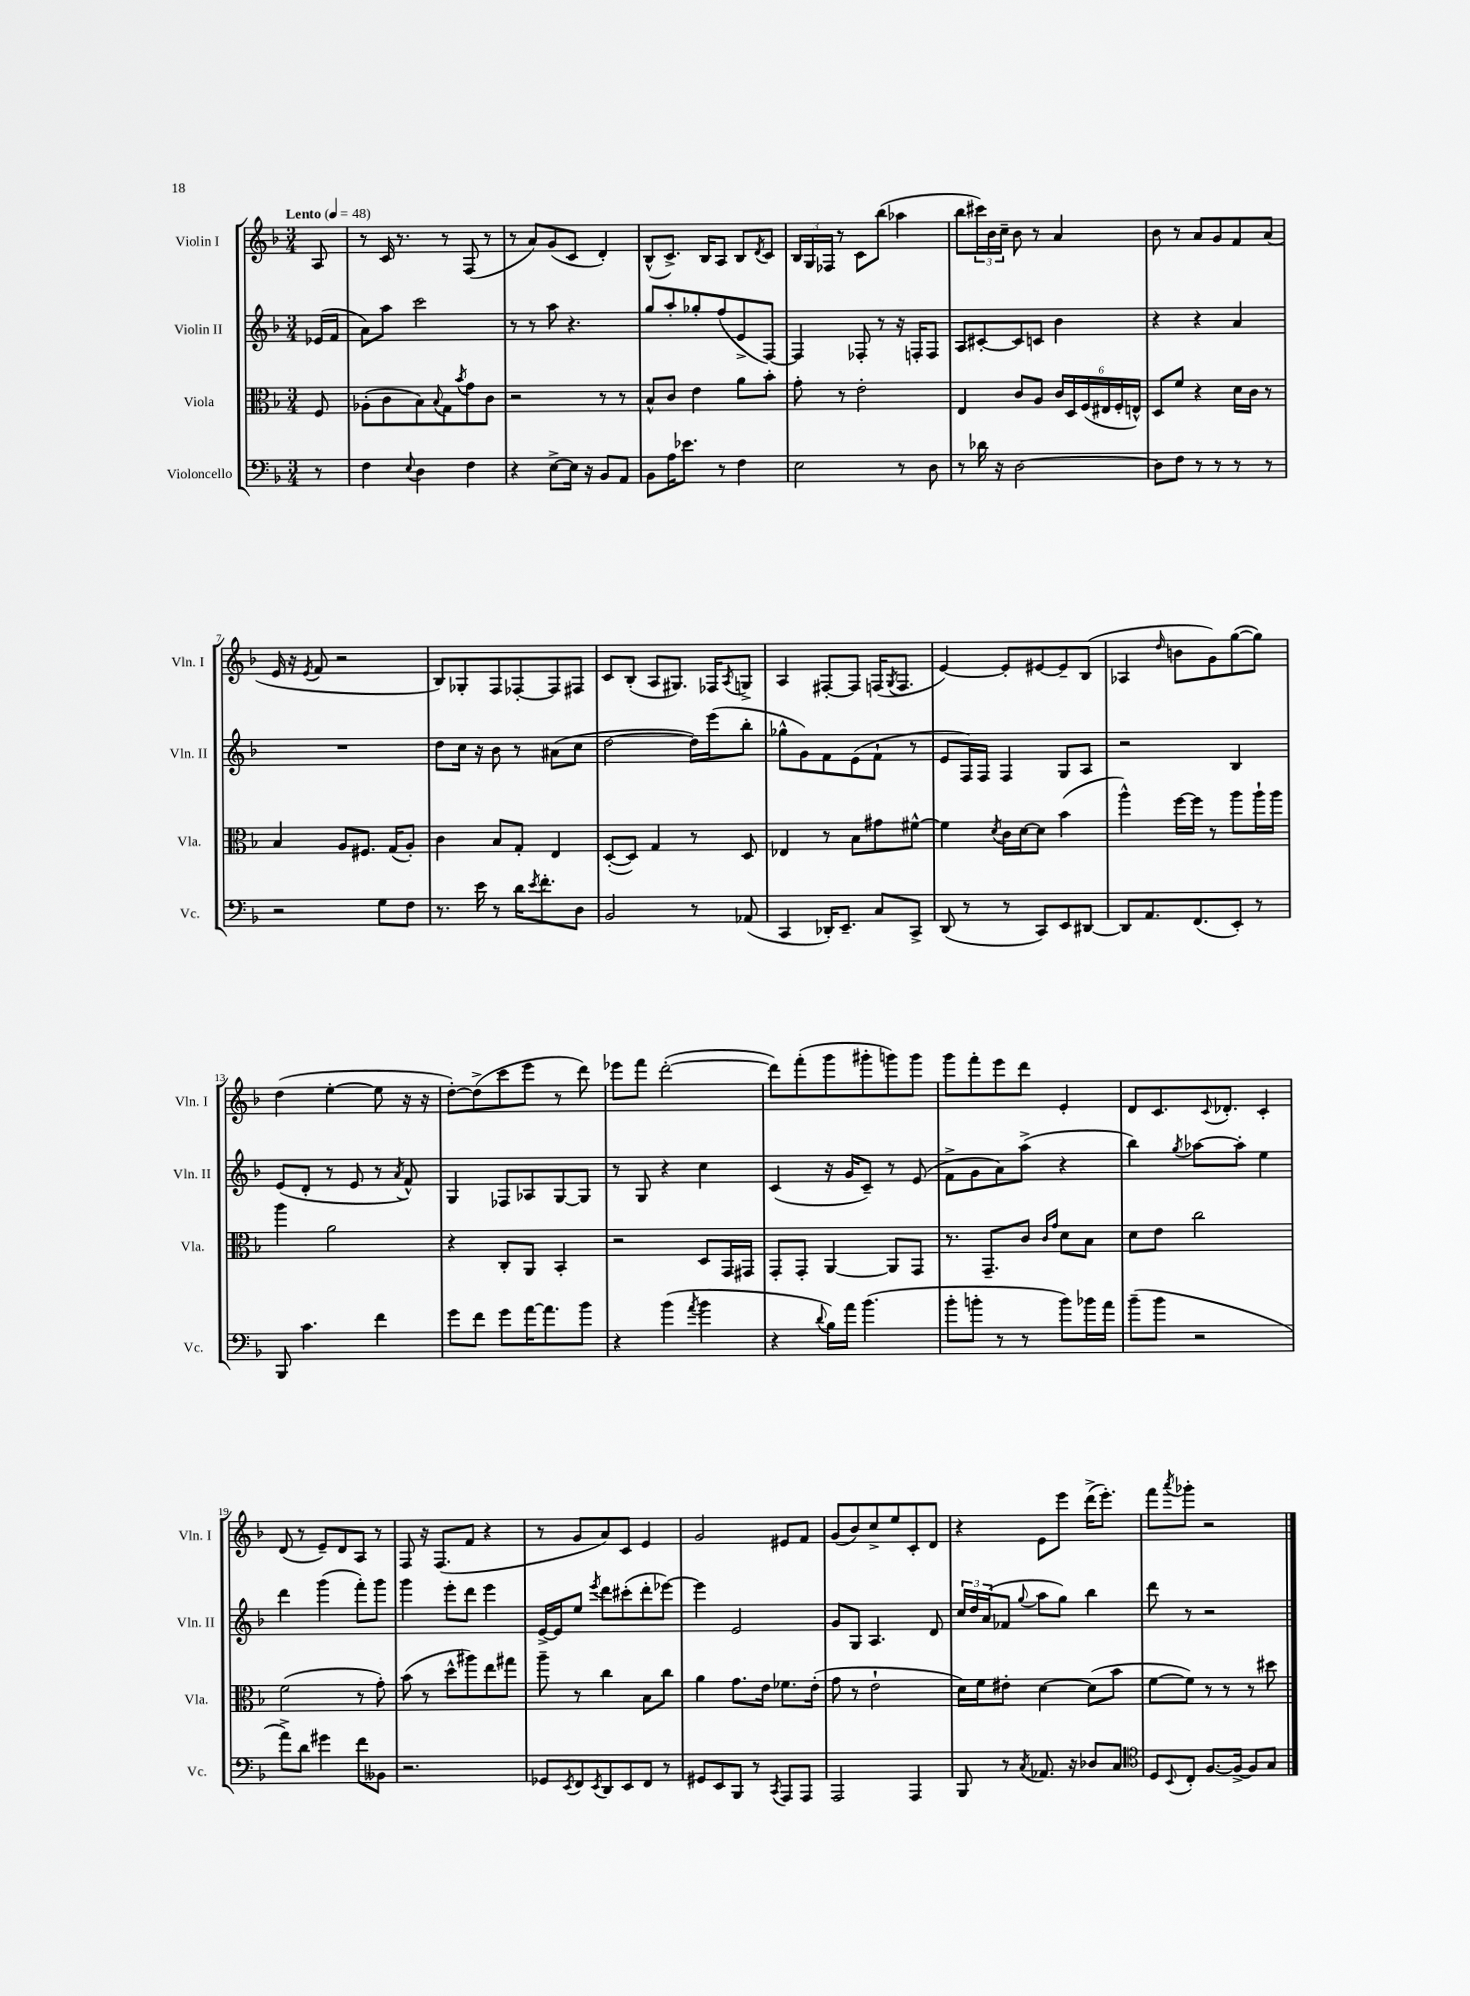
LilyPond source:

<<
\new StaffGroup <<
\new Staff = "s0" \with { instrumentName = "Violin I" shortInstrumentName = "Vln. I" } {
    \clef treble \key f \major \numericTimeSignature \time 3/4 \partial 8 \tempo "Lento" 4 = 48
    a8 |
    r8 c'16 r8. r8 f8( r8 |
    r8 a'8) g'8( c'8 d'4-.) |
    bes8-^( c'8.->) bes16 a8 bes8 \acciaccatura { d'8 } c'8 |
    \tuplet 3/2 { bes16 g16 fes16 } r8 c'8 bes''8( aes''4 |
    bes''8 \tuplet 3/2 { cis'''16) bes'16 c''16-- } bes'8 r8 a'4 |
    bes'8 r8 a'8 g'8 f'8 a'8( |
    e'16 r16 \acciaccatura { e'8 } f'8 r2 |
    bes8) ges8-. f8 fes8~-. fes8 fis8 |
    c'8 bes8-.( a8 gis8.) fes16 \acciaccatura { a8 } g8-> |
    a4 fis8~-. fis8 f16( \acciaccatura { g8 } f8. |
    e'4~) e'8-. eis'8~ eis'8-- bes8( |
    aes4 \grace { d''16 } b'8 g'8) g''8~( g''8) |
    d''4( e''4~-. e''8 r16 r16 |
    d''8~-.) d''8->( c'''8 e'''8 r8 d'''8) |
    ees'''8 f'''8 d'''2~-.( |
    d'''8) f'''8-.( g'''8 gis'''8-. g'''8) g'''8 |
    g'''8 f'''8-. e'''8 d'''8 e'4-. |
    d'8 c'8. \appoggiatura { c'8 } des'8.-. c'4-. |
    d'8( r8 e'8--) d'8 a8 r8 |
    f8 r16 f8.( f'8 r4 |
    r8 g'8 a'8) c'8 e'4 |
    g'2 eis'8 f'8 |
    g'8( bes'8) c''8-> e''8 c'8-. d'8 |
    r4 e'8 e'''8 d'''16->( e'''8.-.) |
    f'''8 \acciaccatura { a'''8 } ges'''8-. r2 \bar "|." |
}
\new Staff = "s1" \with { instrumentName = "Violin II" shortInstrumentName = "Vln. II" } {
    \clef treble \key f \major \numericTimeSignature \time 3/4 \partial 8
    ees'16( f'16 |
    a'8) a''8 c'''2 |
    r8 r8 a''8 r4. |
    g''8 a''8-. ges''8-. f''8( e'8-> f8~) |
    f4 fes8-. r8 r16 f16-. f8 |
    a8 cis'8~-. cis'8 c'8 bes'4 |
    r4 r4 a'4 |
    R2. |
    d''8 c''16 r16 bes'8 r8 ais'8( c''8 |
    d''2~ d''16) e'''16( bes''8-. |
    ges''8-^ g'8) f'8 e'8( f'8-! r8 |
    e'8 f16) f16 f4 g8 a8 |
    r2 bes4 |
    e'8( d'8-. r8 e'8 r8 \acciaccatura { a'8 } f'8-^) |
    g4 fes8 aes8 g8~ g8 |
    r8 g8 r4 c''4 |
    c'4( r16 g'16 c'8--) r8 e'8( |
    f'8-> g'8 a'8) a''8->( r4 |
    bes''4) \acciaccatura { g''8 } aes''8~ aes''8-. e''4 |
    d'''4 g'''4( f'''8-.) g'''8 |
    g'''4 e'''8-. d'''8 e'''4 |
    e'16~-> e'16 e''8 \acciaccatura { e'''8 } d'''8 cis'''8-.( d'''8-. ees'''8~) |
    ees'''4 e'2 |
    g'8 g8 a4. d'8 |
    \tuplet 3/2 { c''16 d''16 a'16( } fes'8 \appoggiatura { g''8 } a''8 g''8) bes''4 |
    d'''8 r8 r2 \bar "|." |
}
\new Staff = "s2" \with { instrumentName = "Viola" shortInstrumentName = "Vla." } {
    \clef alto \key f \major \numericTimeSignature \time 3/4 \partial 8
    f8 |
    aes8-.( c'8 bes8) \appoggiatura { bes8 } g8 \acciaccatura { bes'8 } g'8 c'8 |
    r2 r8 r8 |
    bes8-^ c'8 e'4 a'8 bes'8-. |
    g'8-. r8 e'2-. |
    e4 c'8 a8 \tuplet 6/4 { c'16 d16 f16( eis16 f16-. e16-^) } |
    d8 f'8 r4 d'16 c'16 r8 |
    bes4 a8 fis8. g16( a8-.) |
    c'4 bes8 g8-. e4 |
    d8~-.( d8) g4 r8 d8 |
    ees4 r8 bes8 gis'8 fis'8~-^ |
    fis'4 \acciaccatura { d'8 } c'16 d'16~ d'8 bes'4( |
    a''4-^) f''16~ f''16 r8 a''8 a''16-! a''16 |
    a''4 a'2 |
    r4 c8-. a,8 bes,4-. |
    r2 d8 g,16 gis,16 |
    g,8-. g,8-. a,4~ a,8 g,8 |
    r8. g,8.-- c'8 \grace { c'16 g'16 } d'8 bes8 |
    d'8 e'8 c''2 |
    f'2( r8 g'8-.) |
    bes'8( r8 d''8-^ ais''8) e''8 gis''8 |
    a''8-- r8 c''4 bes8 c''8 |
    a'4 g'8. e'16 fes'8. e'16-.( |
    g'8 r8 e'2-! |
    d'16) f'16 eis'8-. d'4~ d'8( bes'8 |
    f'8~ f'8) r8 r8 r8 dis''8 \bar "|." |
}
\new Staff = "s3" \with { instrumentName = "Violoncello" shortInstrumentName = "Vc." } {
    \clef bass \key f \major \numericTimeSignature \time 3/4 \partial 8
    r8 |
    f4 \appoggiatura { e8 } d4 f4 |
    r4 e8~-> e16 r16 bes,8 a,8 |
    bes,8 a16 ees'8. r8 f4 |
    e2 r8 d8 |
    r8 des'16 r16 d2~ |
    d8 f8 r8 r8 r8 r8 |
    r2 g8 f8 |
    r8. e'16 r8 d'16 \acciaccatura { e'8 } f'8.-. d8 |
    bes,2 r8 aes,8( |
    c,4 des,16-.) e,8.-- c8 c,8-> |
    d,8( r8 r8 c,8) e,8 dis,8~ |
    dis,8 a,8. f,8.( e,8-.) r8 |
    bes,,8 c'4. f'4 |
    g'8 f'8 g'8 a'16~ a'8. bes'8 |
    r4 bes'4( \acciaccatura { a'8 } bes'4 |
    r4 \appoggiatura { d'8 } bes16) a'16 bes'4.( |
    bes'8-. b'8-. r8 r8 b'8) bes'16 a'16 |
    bes'8--( bes'8 r2 |
    a'8->) d'8 gis'4 f'8 beses,8 |
    r2. |
    ges,8 \acciaccatura { e,8 } f,8 \acciaccatura { e,8 } d,8 e,8 f,8 r8 |
    gis,8 e,8 bes,,8 r8 \acciaccatura { c,8 } a,,8 a,,8 |
    a,,2 a,,4 |
    bes,,8 r8 \acciaccatura { c8 } aes,8. r16 des8 c8 |
    \clef tenor d8 \appoggiatura { bes,8 } c8-. f8.~ f16~-> f8 g8 \bar "|." |
}
>>
>>
